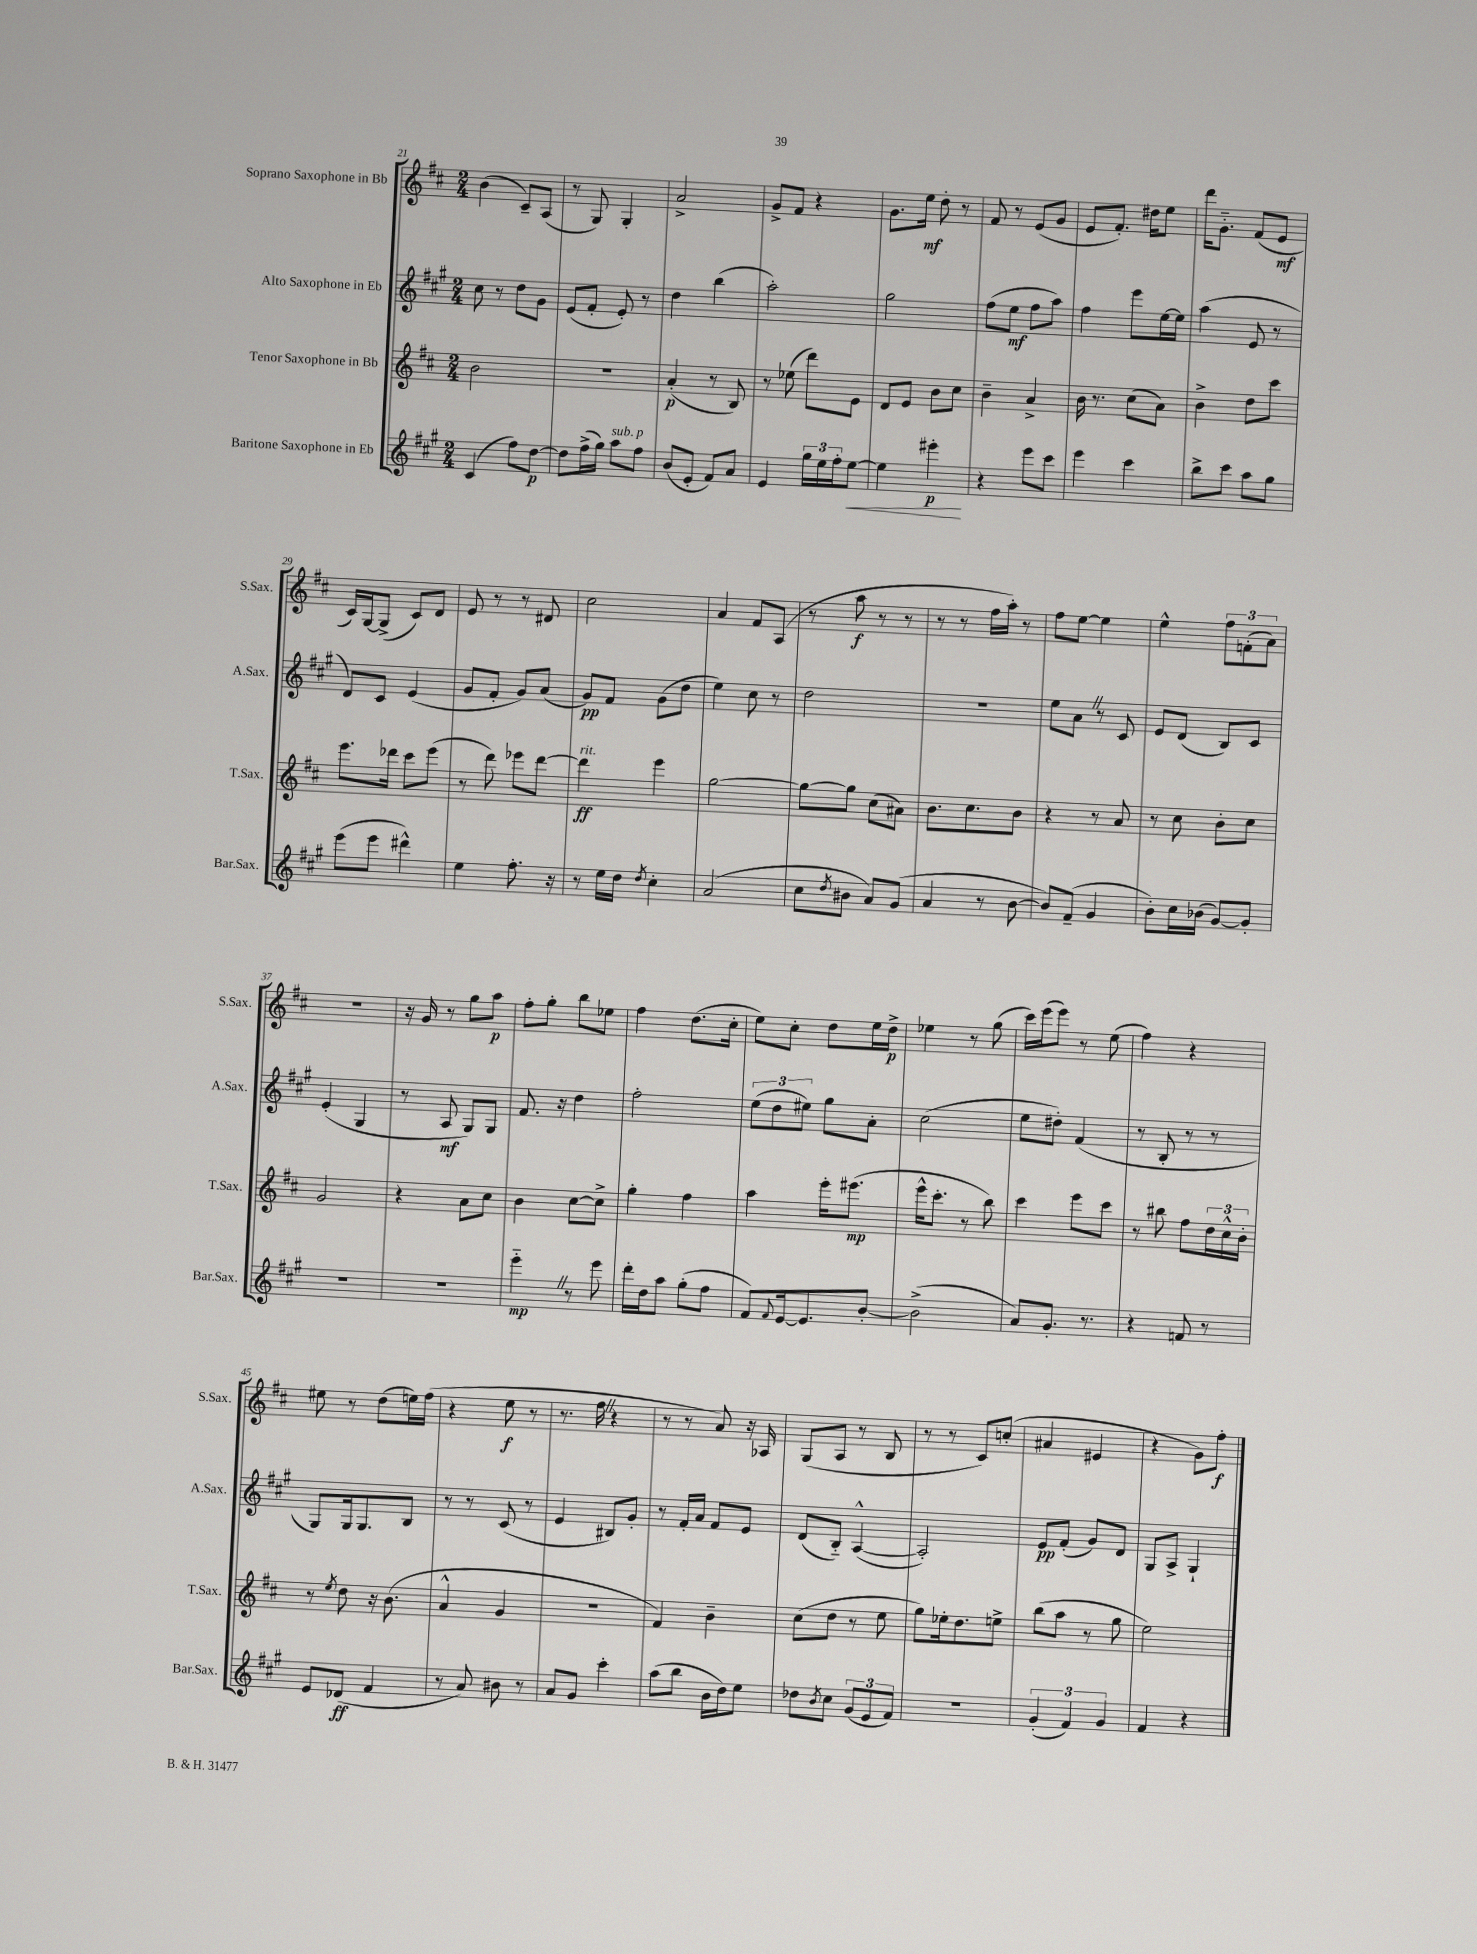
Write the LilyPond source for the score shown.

<<
\new StaffGroup <<
\new Staff = "s0" \with { instrumentName = "Soprano Saxophone in Bb" shortInstrumentName = "S.Sax." } {
    \clef treble \key d \major \numericTimeSignature \time 2/4
    b'4( cis'8--) a8( |
    r8 g8) g4-. |
    a'2-> |
    g'8-> fis'8 r4 |
    g'8. e''16\mf d''8-. r8 |
    fis'8 r8 e'8( g'8 |
    e'8 fis'8.-.) dis''16 e''8 |
    d'''16 g'8.-_ fis'8( e'8\mf |
    cis'16) g16~ g8->( cis'8) d'8 |
    e'8 r8 r8 dis'8 |
    cis''2 |
    a'4 fis'8 a8( |
    r8 a''8\f r8 r8 |
    r8 r8 fis''16 a''16-.) r8 |
    fis''8 e''8~ e''4 |
    e''4-^ \tuplet 3/2 { fis''8 f'8-.( a'8) } |
    R2 |
    r16 g'16 r8 g''8 a''8\p |
    fis''8-. g''8-. b''8 ees''8 |
    fis''4 d''8.( cis''16-. |
    e''8) cis''8-. d''8 e''16 d''16->\p |
    ees''4 r8 g''8( |
    cis'''16) e'''16( e'''8) r8 e''8( |
    fis''4) r4 |
    eis''8 r8 d''8( e''16) fis''16( |
    r4 e''8\f r8 |
    r8. fis''16 \once \override BreathingSign.text = \markup { \musicglyph "scripts.caesura.straight" } \breathe r4 |
    r8 r8 a'8) r16 aes16 |
    g8( a8 r8 b8 |
    r8 r8 cis'8) c''8-.( |
    ais'4 eis'4 |
    r4 g'8) fis''8-.\f \bar "|." |
}
\new Staff = "s1" \with { instrumentName = "Alto Saxophone in Eb" shortInstrumentName = "A.Sax." } {
    \clef treble \key a \major \numericTimeSignature \time 2/4
    cis''8 r8 d''8 gis'8 |
    e'8( fis'8-. e'8-.) r8 |
    d''4 b''4( |
    a''2-.) |
    gis''2 |
    fis''8( e''8\mf fis''8 a''8) |
    fis''4 e'''8 e''16~ e''16 |
    a''4( e'8 r8 |
    d'8) cis'8 e'4( |
    gis'8 fis'8-. gis'8) a'8( |
    gis'8\pp) fis'8 gis'8( d''8 |
    e''4) cis''8 r8 |
    d''2 |
    r2 |
    e''8 a'8 \once \override BreathingSign.text = \markup { \musicglyph "scripts.caesura.straight" } \breathe r8 cis'8 |
    e'8 d'8( b8) cis'8 |
    e'4-.( gis4 |
    r8 a8\mf gis8) gis8 |
    fis'8. r16 d''4 |
    fis''2-. |
    \tuplet 3/2 { e''8( d''8 eis''8) } gis''8 a'8-. |
    cis''2( |
    e''8 dis''8-.) fis'4( |
    r8 b8-. r8 r8 |
    gis8) gis16 gis8. b8 |
    r8 r8 cis'8( r8 |
    e'4 bis8) gis'8-. |
    r8 fis'16-. a'16 fis'8 e'8 |
    d'8( b8-_) a4~-^( |
    a2-.) |
    e'8\pp fis'8-.( gis'8) d'8 |
    gis8 a8-> gis4-! \bar "|." |
}
\new Staff = "s2" \with { instrumentName = "Tenor Saxophone in Bb" shortInstrumentName = "T.Sax." } {
    \clef treble \key d \major \numericTimeSignature \time 2/4
    b'2 |
    r2 |
    a'4-.\p( r8 b8) |
    r8 ees''8( d'''8) e'8 |
    d'8 e'8 b'8 cis''8 |
    b'4-- a'4-> |
    b'16 r8. cis''8( a'8) |
    b'4-> d''8 cis'''8 |
    e'''8. des'''16 cis'''8 e'''8( |
    r8 d'''8) ees'''8 d'''8~ |
    d'''4\ff^\markup { \italic "rit." } e'''4 |
    g''2~ |
    g''8~ g''8 cis''8( ais'8) |
    b'8. cis''8. b'8 |
    r4 r8 a'8 |
    r8 cis''8 b'8-. cis''8 |
    g'2 |
    r4 a'8 cis''8 |
    b'4 cis''8~ cis''8-> |
    g''4-. fis''4 |
    a''4 e'''16-. eis'''8.\mp( |
    e'''16-^ cis'''8.-. r8 b''8) |
    cis'''4 e'''8 cis'''8 |
    r8 bis''8 fis''8 \tuplet 3/2 { d''16 cis''16-^ b'16-. } |
    r8 \acciaccatura { e''8 } d''8 r16 b'8.( |
    a'4-^ g'4 |
    r2 |
    fis'4) b'4-- |
    cis''8( d''8 r8 e''8 |
    g''8) ees''16-. d''8. e''8-> |
    b''8( a''8 r8 g''8 |
    e''2) \bar "|." |
}
\new Staff = "s3" \with { instrumentName = "Baritone Saxophone in Eb" shortInstrumentName = "Bar.Sax." } {
    \clef treble \key a \major \numericTimeSignature \time 2/4
    cis'4( fis''8) d''8~\p |
    d''8 fis''16->( gis''16) a''8^\markup { \italic "sub. p" } fis''8 |
    b'8( e'8-. fis'8) a'8 |
    e'4 \tuplet 3/2 { gis''16 e''16 fis''16-. } e''8~\< |
    e''4 eis'''4-.\p\! |
    r4 e'''8 cis'''8 |
    e'''4 cis'''4 |
    b''8-> cis'''8 a''8 gis''8 |
    e'''8( e'''8 dis'''4-^) |
    e''4 fis''8.-. r16 |
    r8 e''16 d''16 \acciaccatura { d''8 } cis''4-. |
    a'2( |
    cis''8 \acciaccatura { d''8 } bis'8 a'8) gis'8( |
    a'4 r8 b'8~ |
    b'8) fis'8--( gis'4 |
    b'8-.) cis''16 bes'16( gis'8~) gis'8-. |
    R2 |
    R2 |
    e'''4-_\mp \once \override BreathingSign.text = \markup { \musicglyph "scripts.caesura.straight" } \breathe r8 e'''8 |
    d'''16-. d''16 a''8 gis''8-.( fis''8 |
    fis'8) \appoggiatura { fis'8 } e'16~ e'8. b'8~-. |
    b'2->( |
    a'8) gis'8.-. r8. |
    r4 f'8 r8 |
    e'8 des'8\ff( fis'4 |
    r8 a'8) bis'8 r8 |
    a'8 gis'8 cis'''4-. |
    a''8( b''8 b'16 d''16) e''8 |
    des''8 \acciaccatura { b'8 } cis''8 \tuplet 3/2 { gis'8( e'8 fis'8) } |
    R2 |
    \tuplet 3/2 { gis'4-.( fis'4) gis'4 } |
    fis'4 r4 \bar "|." |
}
>>
>>
\layout { \context { \Score currentBarNumber = #21 } }
